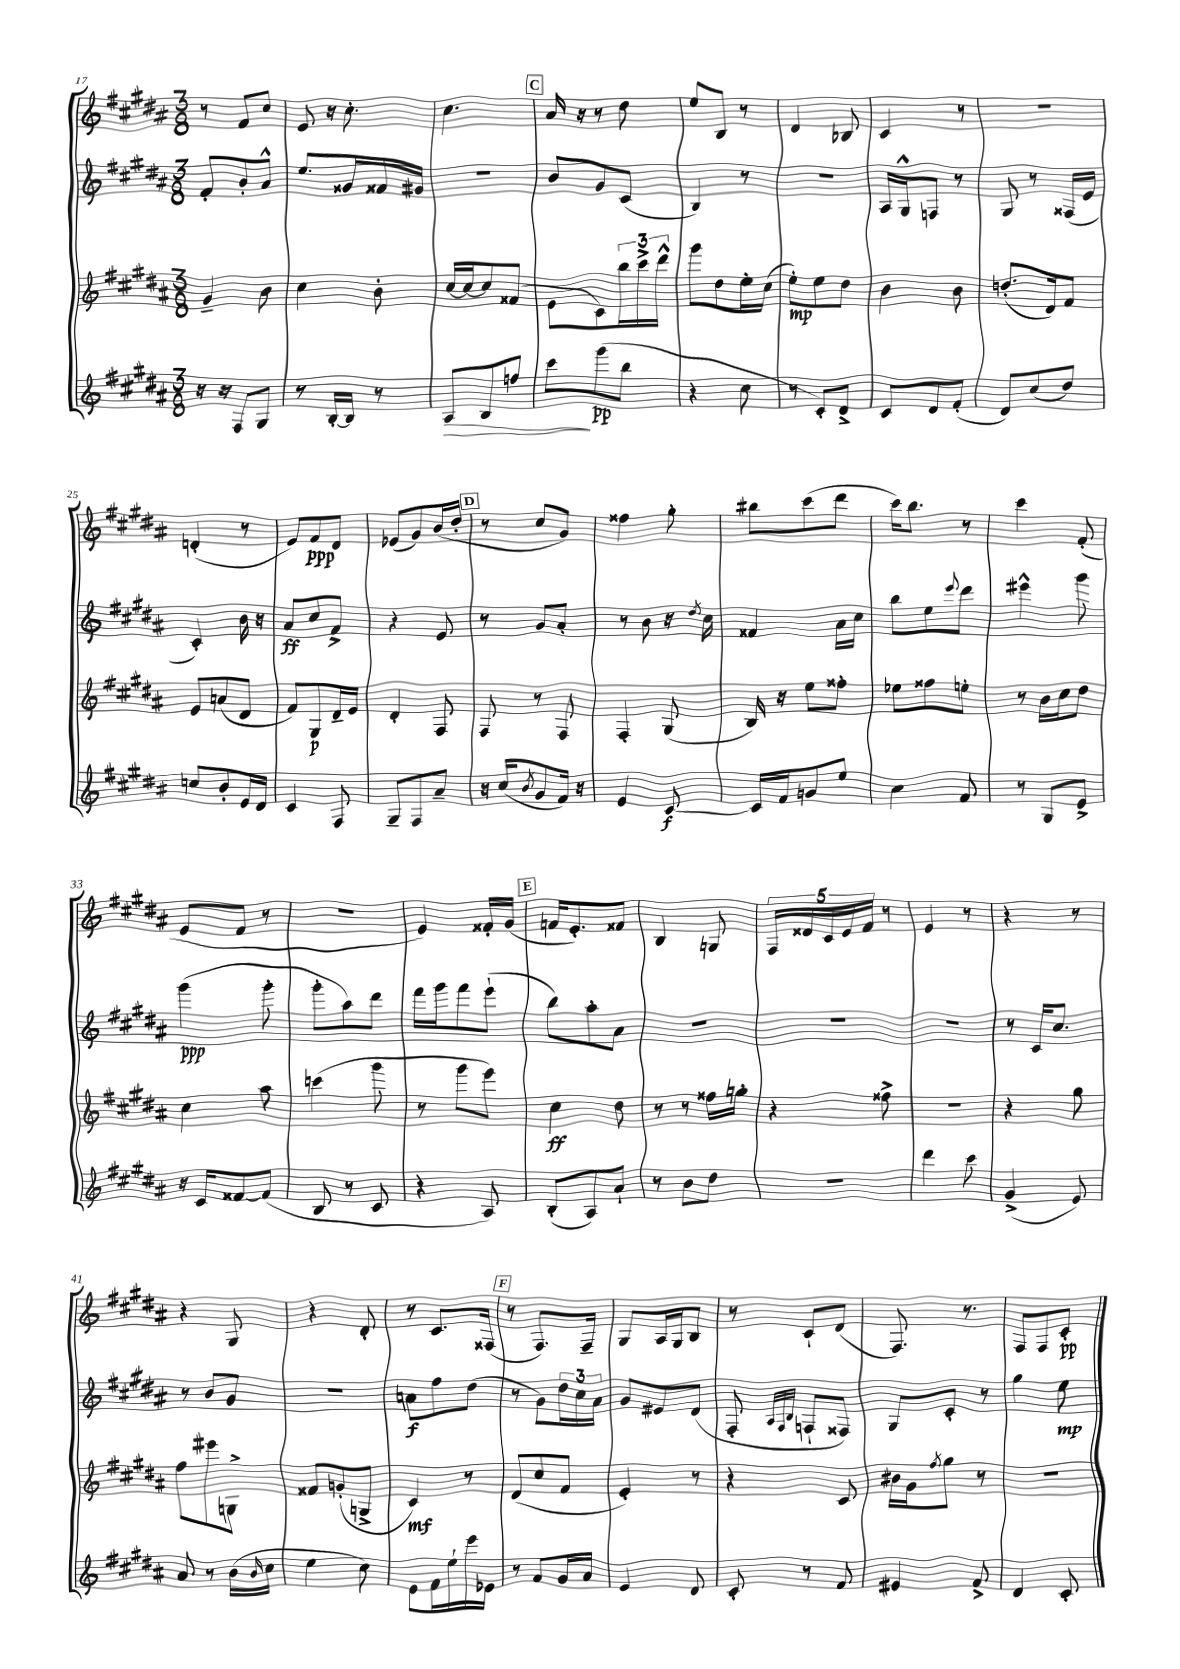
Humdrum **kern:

**kern	**dynam	**kern	**dynam	**kern	**dynam	**kern	**dynam
*part4	*part4	*part3	*part3	*part2	*part2	*part1	*part1
*staff4	*staff4	*staff3	*staff3	*staff2	*staff2	*staff1	*staff1
*clefG2	*	*clefG2	*	*clefG2	*	*clefG2	*
*k[f#c#g#d#a#]	*	*k[f#c#g#d#a#]	*	*k[f#c#g#d#a#]	*	*k[f#c#g#d#a#]	*
*M3/8	*	*M3/8	*	*M3/8	*	*M3/8	*
=17	=17	=17	=17	=17	=17	=17	=17
16r	.	4g#~/	.	8f#'/L	.	8r	.
16r	.	.	.	.	.	.	.
8F#/L	.	.	.	8b'/	.	8f#/L	.
8G#/J	.	8b\	.	8a#^^/J	.	8cc#/J	.
=18	=18	=18	=18	=18	=18	=18	=18
8r	.	4cc#\	.	8.ee/L	.	8e/	.
[16B'/LL	.	.	.	.	.	16r	.
16B/JJ]	.	.	.	16g##X/L	.	8.cc#'\	.
8r	.	8b'\	.	16f##X/	.	.	.
.	.	.	.	16g#X/JJ	.	.	.
=19	=19	=19	=19	=19	=19	=19	=19
!	!LO:HP:b	!	!	!	!	!	!
8A#/L	>	[16cc#/LL	.	4.r	.	4.cc#\	.
.	.	16cc#/J_	.	.	.	.	.
8B/	.	8cc#/]	.	.	.	.	.
8ffn/J	.	(8f##X/J	.	.	.	.	.
!!LO:REH:place=s1:t=C
=20	=20	=20	=20	=20	=20	=20	=20
8ccc#\L	.	8e\L	.	8b/L	.	16a#/	.
.	.	.	.	.	.	16r	.
(8ggg#\	] pp	8c#\)	.	8g#/	.	8r	.
8bb\J	.	24bb\L	.	(8c#/J	.	8dd#\	.
.	.	24ccc#^\	.	.	.	.	.
.	.	24ddd#^^\JJ	.	.	.	.	.
=21	=21	=21	=21	=21	=21	=21	=21
4r	.	8ggg#\L	.	4B/)	.	8ee/L	.
.	.	8dd#\	.	.	.	8B/J	.
8cc#\	.	16ee'\L	.	8r	.	8r	.
.	.	(16cc#\JJ	.	.	.	.	.
=22	=22	=22	=22	=22	=22	=22	=22
8r	.	8ee'\L)	mp	4.r	.	4d#/	.
8c#'/L)	.	8ee\	.	.	.	.	.
8d#^/J	.	8dd#\J	.	.	.	8B-X/	.
=23	=23	=23	=23	=23	=23	=23	=23
8c#/L	.	4b\	.	16A#/LL	.	4c#/	.
.	.	.	.	16G#^^/J	.	.	.
8d#/	.	.	.	8Fn/J	.	.	.
(8f#'/J	.	8b\	.	8r	.	8r	.
=24	=24	=24	=24	=24	=24	=24	=24
8d#/L)	.	(8.ddn'/L	.	8G#/	.	4.r	.
(8cc#/	.	.	.	8r	.	.	.
.	.	16d#/k)	.	.	.	.	.
8dd#/J)	.	8f#/J	.	(16F##X/LL	.	.	.
.	.	.	.	16e/JJ	.	.	.
!!LO:LB:g=z
=25	=25	=25	=25	=25	=25	=25	=25
8ccn/L	.	8e/L	.	4c#'/)	.	(4dn'/	.
8b'/	.	(8an/	.	.	.	.	.
16e/L	.	8d#/J	.	16b\	.	8r	.
16d#/JJ	.	.	.	16r	.	.	.
=26	=26	=26	=26	=26	=26	=26	=26
4c#/	.	8f#/L)	.	8a#/L	ff	8e/L)	.
.	.	8G#/	p	8cc#/	.	8f#/	ppp
8F#/	.	16d#~/L	.	8f#^/J	.	8d#/J	.
.	.	16e/JJ	.	.	.	.	.
=27	=27	=27	=27	=27	=27	=27	=27
8G#~/L	.	4d#'/	.	4r	.	(8e-X/L	.
8F#/	.	.	.	.	.	8g#/)	.
8a#~/J	.	8F#/	.	8e/	.	(16b/L	.
.	.	.	.	.	.	16dd#'/JJ	.
!!LO:REH:place=s1:t=D
=28	=28	=28	=28	=28	=28	=28	=28
16r	.	8F#/	.	8r	.	8r	.
(16cc#/KL	.	.	.	.	.	.	.
8qb/	.	.	.	.	.	.	.
8g#/	.	8r	.	8g#/L	.	8cc#/L	.
16f#/Jk)	.	8F#/	.	8a#'/J	.	8g#/J)	.
16r	.	.	.	.	.	.	.
=29	=29	=29	=29	=29	=29	=29	=29
4e/	.	4F#'/	.	8r	.	4ff##X\	.
.	.	.	.	8b\	.	.	.
[8c#/	f	(8G#/	.	16r	.	8gg#'\	.
.	.	.	.	8qdd#/	.	.	.
.	.	.	.	16cc#\	.	.	.
=30	=30	=30	=30	=30	=30	=30	=30
16c#/LL]	.	16B/)	.	4f##X/	.	8bb#X\L	.
16f#/J	.	16r	.	.	.	.	.
8gn/	.	8ee\L	.	.	.	(8ccc#\	.
8ee/J	.	8ff##X'\J	.	16a#\LL	.	8ddd#\J	.
.	.	.	.	16cc#\JJ	.	.	.
=31	=31	=31	=31	=31	=31	=31	=31
4cc#\	.	8ee-X\L	.	8bb\L	.	16ccc#\KL)	.
.	.	.	.	.	.	8.bb\J	.
.	.	8ff##X\	.	8ee\	.	.	.
.	.	.	.	8qqeee/	.	.	.
8f#/	.	8een'\J	.	8ddd#\J	.	8r	.
=32	=32	=32	=32	=32	=32	=32	=32
8r	.	8r	.	4eee#X^^\	.	4ccc#\	.
8G#/L	.	16b\LL	.	.	.	.	.
.	.	16cc#\J	.	.	.	.	.
8e^/J	.	8dd#\J	.	8ggg#\	.	(8f#'/	.
!!LO:LB:g=z
=33	=33	=33	=33	=33	=33	=33	=33
16r	.	4cc#\	.	(4ggg#\	ppp	8e/L	.
16c#/KL	.	.	.	.	.	.	.
[8f##X/	.	.	.	.	.	8f#/J	.
(8f##/J]	.	8aa#\	.	8ggg#'\	.	8r	.
=34	=34	=34	=34	=34	=34	=34	=34
8B/	.	(4cccn\	.	8ggg#'\L	.	4.r	.
8r	.	.	.	8aa#\)	.	.	.
8c#/	.	8ggg#\	.	8ddd#\J	.	.	.
=35	=35	=35	=35	=35	=35	=35	=35
4r	.	8r	.	16fff#\LL	.	4e/)	.
.	.	.	.	16ggg#\J	.	.	.
.	.	8ggg#\L	.	8fff#\	.	.	.
8A#/)	.	8eee\J)	.	(8eee`\J	.	16f##X'/LL	.
.	.	.	.	.	.	(16g#/JJ	.
!!LO:REH:place=s1:t=E
=36	=36	=36	=36	=36	=36	=36	=36
(8B'/L	.	4cc#\	ff	8bb\L)	.	16fn/KL	.
.	.	.	.	.	.	8.e'/)	.
8A#/)	.	.	.	8aa#'\	.	.	.
8a#`/J	.	8dd#\	.	8a#\J	.	8f##X/J	.
=37	=37	=37	=37	=37	=37	=37	=37
8r	.	8r	.	4.r	.	4B/	.
8b\L	.	8r	.	.	.	.	.
8dd#\J	.	16ff##X\LL	.	.	.	8Gn/	.
.	.	16ggn'\JJ	.	.	.	.	.
=38	=38	=38	=38	=38	=38	=38	=38
4.r	.	4r	.	4.r	.	20F#/LL	.
.	.	.	.	.	.	20d##X/	.
.	.	.	.	.	.	20c#/	.
.	.	.	.	.	.	20e/	.
.	.	.	.	.	.	20f#/JJ	.
.	.	8ff##X^\	.	.	.	8r	.
=39	=39	=39	=39	=39	=39	=39	=39
4ddd#\	.	4.r	.	4.r	.	4e/	.
8ccc#\	.	.	.	.	.	8r	.
=40	=40	=40	=40	=40	=40	=40	=40
(4g#^/	.	4r	.	8r	.	4r	.
.	.	.	.	16c#/KL	.	.	.
.	.	.	.	8.cc#/J	.	.	.
8e/)	.	8gg#\	.	.	.	8r	.
!!LO:LB:g=z
=41	=41	=41	=41	=41	=41	=41	=41
8a#/	.	8ff#\L	.	8r	.	4r	.
8r	.	8eee#X\	.	8b/L	.	.	.
(16b\LL	.	8Gn^\J	.	8g#/J	.	8G#/	.
16qqb/	.	.	.	.	.	.	.
16cc#\JJ	.	.	.	.	.	.	.
=42	=42	=42	=42	=42	=42	=42	=42
4ee\	.	8f##X/L	.	4.r	.	4r	.
.	.	(8gn'/	.	.	.	.	.
8cc#\)	.	8Gn^/J	.	.	.	8d#'/	.
=43	=43	=43	=43	=43	=43	=43	=43
8e\L	.	4c#/)	mf	8an\L	f	8r	.
16f#\L	.	.	.	8ff#\	.	8.c#/L	.
16ee`\	.	.	.	.	.	.	.
16eee\	.	8r	.	(8dd#\J	.	.	.
16e-X\JJ	.	.	.	.	.	(16F##X/Jk	.
!!LO:REH:place=s1:t=F
=44	=44	=44	=44	=44	=44	=44	=44
8r	.	(8d#/L	.	8r	.	8r	.
8f#/L	.	8cc#/	.	8g#\L)	.	8.F#/L)	.
16g#/L	.	8f#/J	.	24dd#\L	.	.	.
.	.	.	.	24cc#\	.	.	.
16a#/JJ	.	.	.	.	.	16F#~/Jk	.
.	.	.	.	24a#\JJ	.	.	.
=45	=45	=45	=45	=45	=45	=45	=45
4e/	.	4e'/)	.	8g#/L	.	8G#/L	.
.	.	.	.	8e#X/	.	16A#/L	.
.	.	.	.	.	.	16G#/J	.
8d#/	.	8r	.	(8d#/J	.	8B/J	.
=46	=46	=46	=46	=46	=46	=46	=46
8c#'/	.	4r	.	8F#'/	.	8r	.
.	.	.	.	32qqA#/LLL	.	.	.
.	.	.	.	32qqF#/	.	.	.
.	.	.	.	32qqB/JJJ	.	.	.
8r	.	.	.	8Fn`/L	.	8c#`/L	.
8f#/	.	8c#/	.	8F##X/J)	.	(8d#/J	.
=47	=47	=47	=47	=47	=47	=47	=47
4e#X/	.	16b#X\LL	.	8G#/L	.	8.F#/)	.
.	.	16g#\J	.	.	.	.	.
.	.	8qff#/	.	.	.	.	.
.	.	8gg#\J	.	8c#'/J	.	.	.
.	.	.	.	.	.	8.r	.
8f#^/	.	8r	.	8r	.	.	.
=48	=48	=48	=48	=48	=48	=48	=48
4d#/	.	4.r	.	4gg#\	.	8F#/L	.
.	.	.	.	.	.	8F#/	.
8c#'/	.	.	.	8ee\	mp	8c#'/J	pp
==	==	==	==	==	==	==	==
*-	*-	*-	*-	*-	*-	*-	*-
